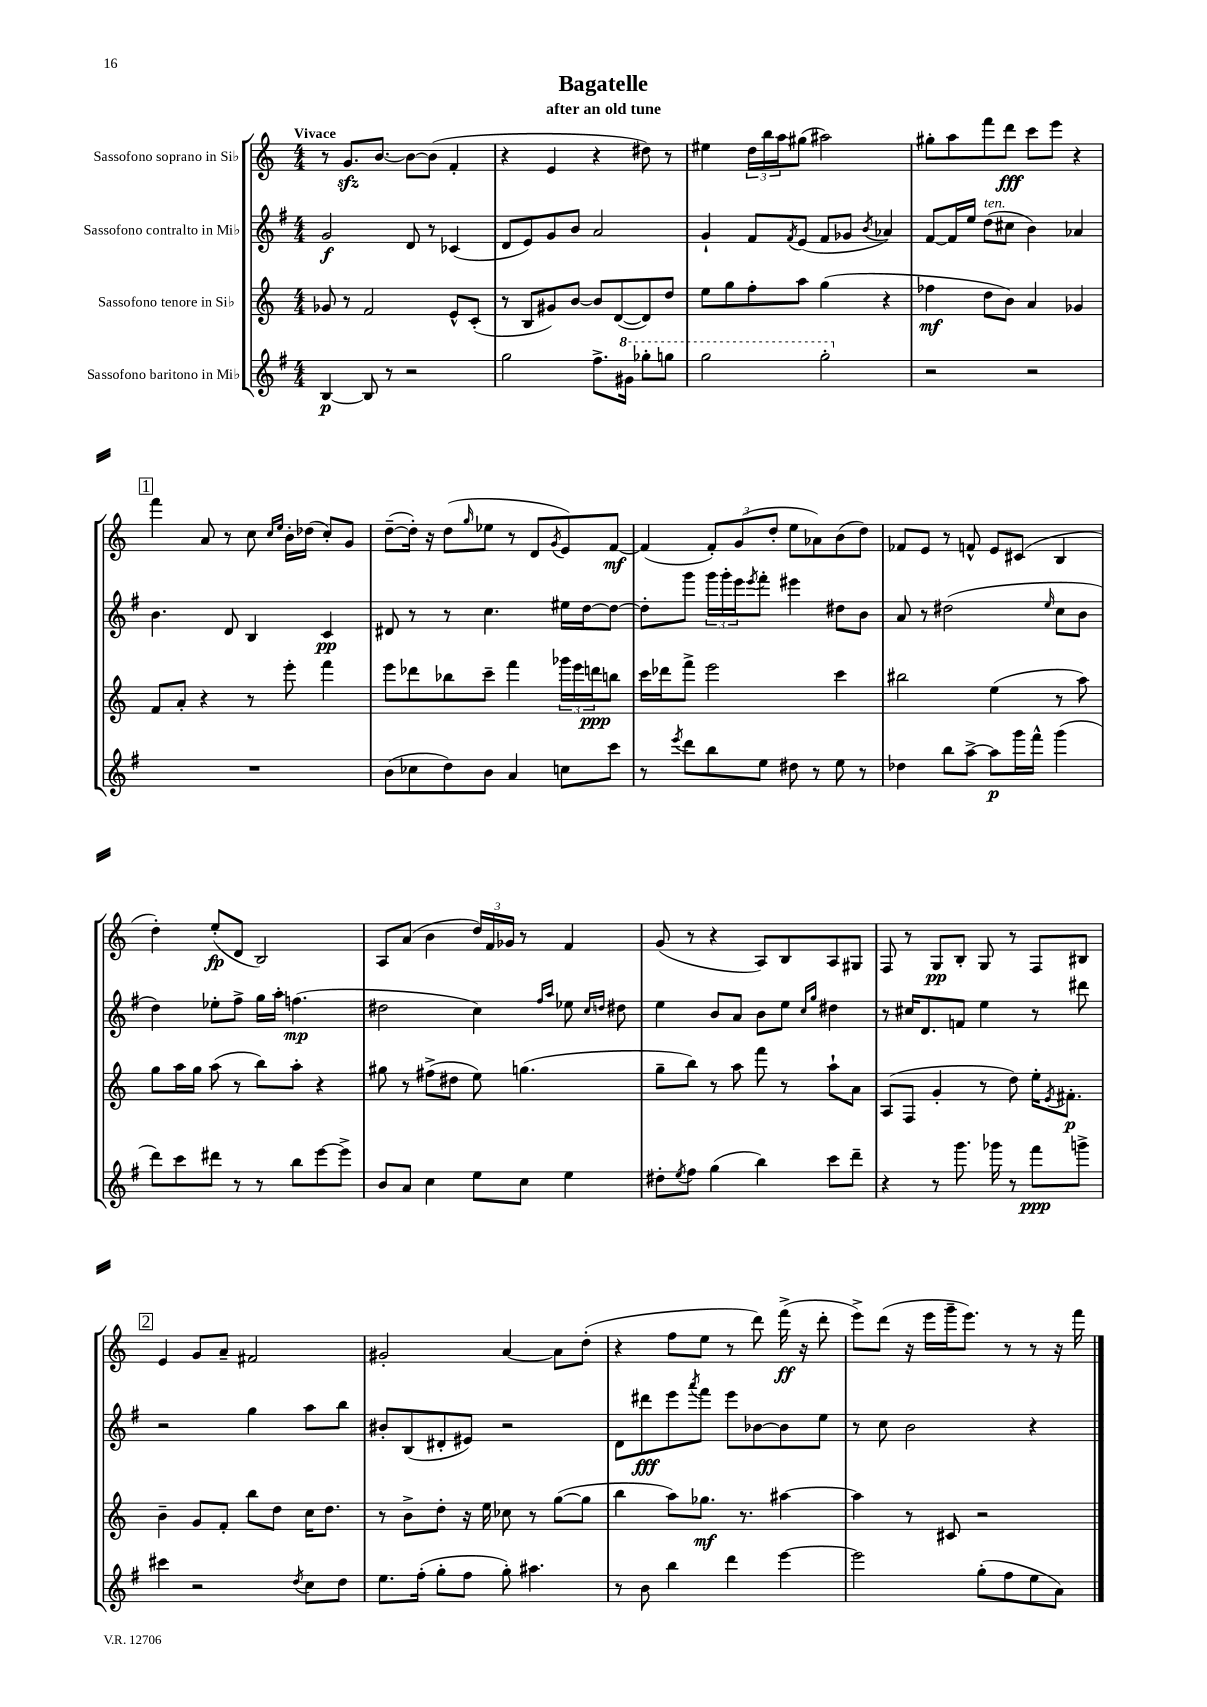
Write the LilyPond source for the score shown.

\header { title = "Bagatelle" subtitle = "after an old tune" }
<<
\new StaffGroup <<
\new Staff = "s0" \with { instrumentName = "Sassofono soprano in Sib" } {
    \clef treble \key c \major \numericTimeSignature \time 4/4 \tempo "Vivace"
    r8 g'8.\sfz b'8.~ b'8~ b'8( f'4-. |
    r4 e'4 r4 dis''8) r8 |
    eis''4 \tuplet 3/2 { d''16 b''16 a''16 } gis''8( ais''2) |
    gis''8-. a''8 f'''8 d'''8\fff c'''8 e'''8 r4 |
    \mark \markup { \box "1" } f'''4 a'8 r8 c''8 \grace { c''16 e''16 } b'16-. des''16( c''8-.) g'8 |
    d''8~--( d''16-.) r16 d''8( \grace { g''16 } ees''8 r8 d'8 \acciaccatura { g'8 } e'8) f'8~\mf |
    f'4( \tuplet 3/2 { f'8-.) g'8( d''8-. } e''8 aes'8) b'8( d''8) |
    fes'8 e'8 r8 f'8-^ e'8 cis'8( b4 |
    d''4-.) e''8-.\fp( d'8 b2) |
    a8 a'8( b'4 \tuplet 3/2 { d''16) f'16 ges'16 } r8 f'4 |
    g'8( r8 r4 a8) b8 a8 gis8 |
    f8 r8 g8\pp b8-. g8 r8 f8 bis8 |
    \mark \markup { \box "2" } e'4 g'8 a'8-- fis'2 |
    gis'2-. a'4~ a'8 d''8-.( |
    r4 f''8 e''8 r8 d'''8) f'''16->\ff( r16 d'''8-. |
    e'''8->) d'''8( r16 e'''16 g'''16-- e'''8.) r8 r8 r16 f'''16 \bar "|." |
}
\new Staff = "s1" \with { instrumentName = "Sassofono contralto in Mib" } {
    \clef treble \key g \major \numericTimeSignature \time 4/4
    g'2\f d'8 r8 ces'4( |
    d'8 e'8) g'8 b'8 a'2 |
    g'4-! fis'8 \acciaccatura { fis'8 } e'8( fis'8 ges'8 \acciaccatura { b'8 } aes'4) |
    fis'8~ fis'16 e''16 d''8^\markup { \italic "ten." }( cis''8 b'4) aes'4 |
    \mark \markup { \box "1" } b'4. d'8 b4 c'4\pp |
    dis'8 r8 r8 c''4. eis''16 d''16~ d''8~ |
    d''8-. g'''8 \tuplet 3/2 { g'''16 g'''16-. e'''16 } \acciaccatura { e'''8 } fis'''8-. eis'''4 dis''8 b'8 |
    a'8 r8 dis''2( \grace { e''16 } c''8 b'8 |
    d''4) ees''8-. fis''8-> g''16 a''16-. f''4.\mp( |
    dis''2 c''4) \grace { fis''16 a''16 } ees''8 \grace { c''16 d''16 } dis''8 |
    e''4 b'8 a'8 b'8 e''8 \grace { c''16 g''16 } dis''4 |
    r8 cis''16 d'8. f'8 e''4 r8 dis'''8 |
    \mark \markup { \box "2" } r2 g''4 a''8 b''8 |
    bis'8-. b8( dis'8-. eis'8) r2 |
    d'8 dis'''8\fff e'''8 \acciaccatura { a'''8 } fis'''8 e'''8 bes'8~ bes'8 e''8 |
    r8 c''8 b'2 r4 \bar "|." |
}
\new Staff = "s2" \with { instrumentName = "Sassofono tenore in Sib" } {
    \clef treble \key c \major \numericTimeSignature \time 4/4
    ges'8 r8 f'2 e'8-^ c'8-.( |
    r8 b8 gis'8) b'8~ b'8 d'8~( d'8) d''8 |
    e''8 g''8 f''8-. a''8 g''4( r4 |
    fes''4\mf d''8 b'8) a'4 ges'4 |
    \mark \markup { \box "1" } f'8 a'8-. r4 r8 e'''8-. f'''4 |
    e'''8 des'''8 bes''8 c'''8-- f'''4 \tuplet 3/2 { ges'''16 e'''16 d'''16\ppp } b''8 |
    c'''16 des'''16 f'''8-> e'''2 c'''4 |
    bis''2 e''4( r8 a''8) |
    g''8 a''16 g''16 a''8( r8 b''8) a''8-. r4 |
    gis''8 r8 fis''8->( dis''8 e''8) g''4.( |
    g''8-- b''8) r8 a''8 f'''8 r8 a''8-! a'8 |
    a8( f8 g'4-. r8 d''8) e''16-. \acciaccatura { e'8 } fis'8.-.\p |
    \mark \markup { \box "2" } b'4-- g'8 f'8-. b''8 d''8 c''16 d''8. |
    r8 b'8-> d''8-. r16 e''16 ces''8 r8 g''8~( g''8 |
    b''4 a''8) ges''8.\mf r8. ais''4~ |
    ais''4 r8 cis'8 r2 \bar "|." |
}
\new Staff = "s3" \with { instrumentName = "Sassofono baritono in Mib" } {
    \clef treble \key g \major \numericTimeSignature \time 4/4
    b4~\p b8 r8 r2 |
    g''2 fis''8.-> \ottava #1 gis''16 ges'''8-. g'''8 |
    g'''2 g'''2-. \ottava #0 |
    r2 r2 |
    \mark \markup { \box "1" } R1 |
    b'8( ces''8 d''8) b'8 a'4 c''8 c'''8 |
    r8 \acciaccatura { e'''8 } d'''8 b''8 e''8 dis''8 r8 e''8 r8 |
    des''4 b''8 a''8~-> a''8\p g'''16 fis'''16-^ g'''4( |
    d'''8) c'''8 dis'''8 r8 r8 b''8 e'''8~ e'''8-> |
    b'8 a'8 c''4 e''8 c''8 e''4 |
    dis''8-. \acciaccatura { e''8 } fis''8 g''4( b''4) c'''8 d'''8-- |
    r4 r8 g'''8. ges'''16 r8 fis'''8\ppp g'''8-> |
    \mark \markup { \box "2" } cis'''4 r2 \acciaccatura { d''8 } c''8 d''8 |
    e''8. fis''16-.( g''8-. fis''8 g''8-.) ais''4. |
    r8 b'8 b''4 d'''4 e'''4~ |
    e'''2 g''8-.( fis''8 e''8 a'8) \bar "|." |
}
>>
>>
\layout { \context { \Score \remove "Bar_number_engraver" } }
